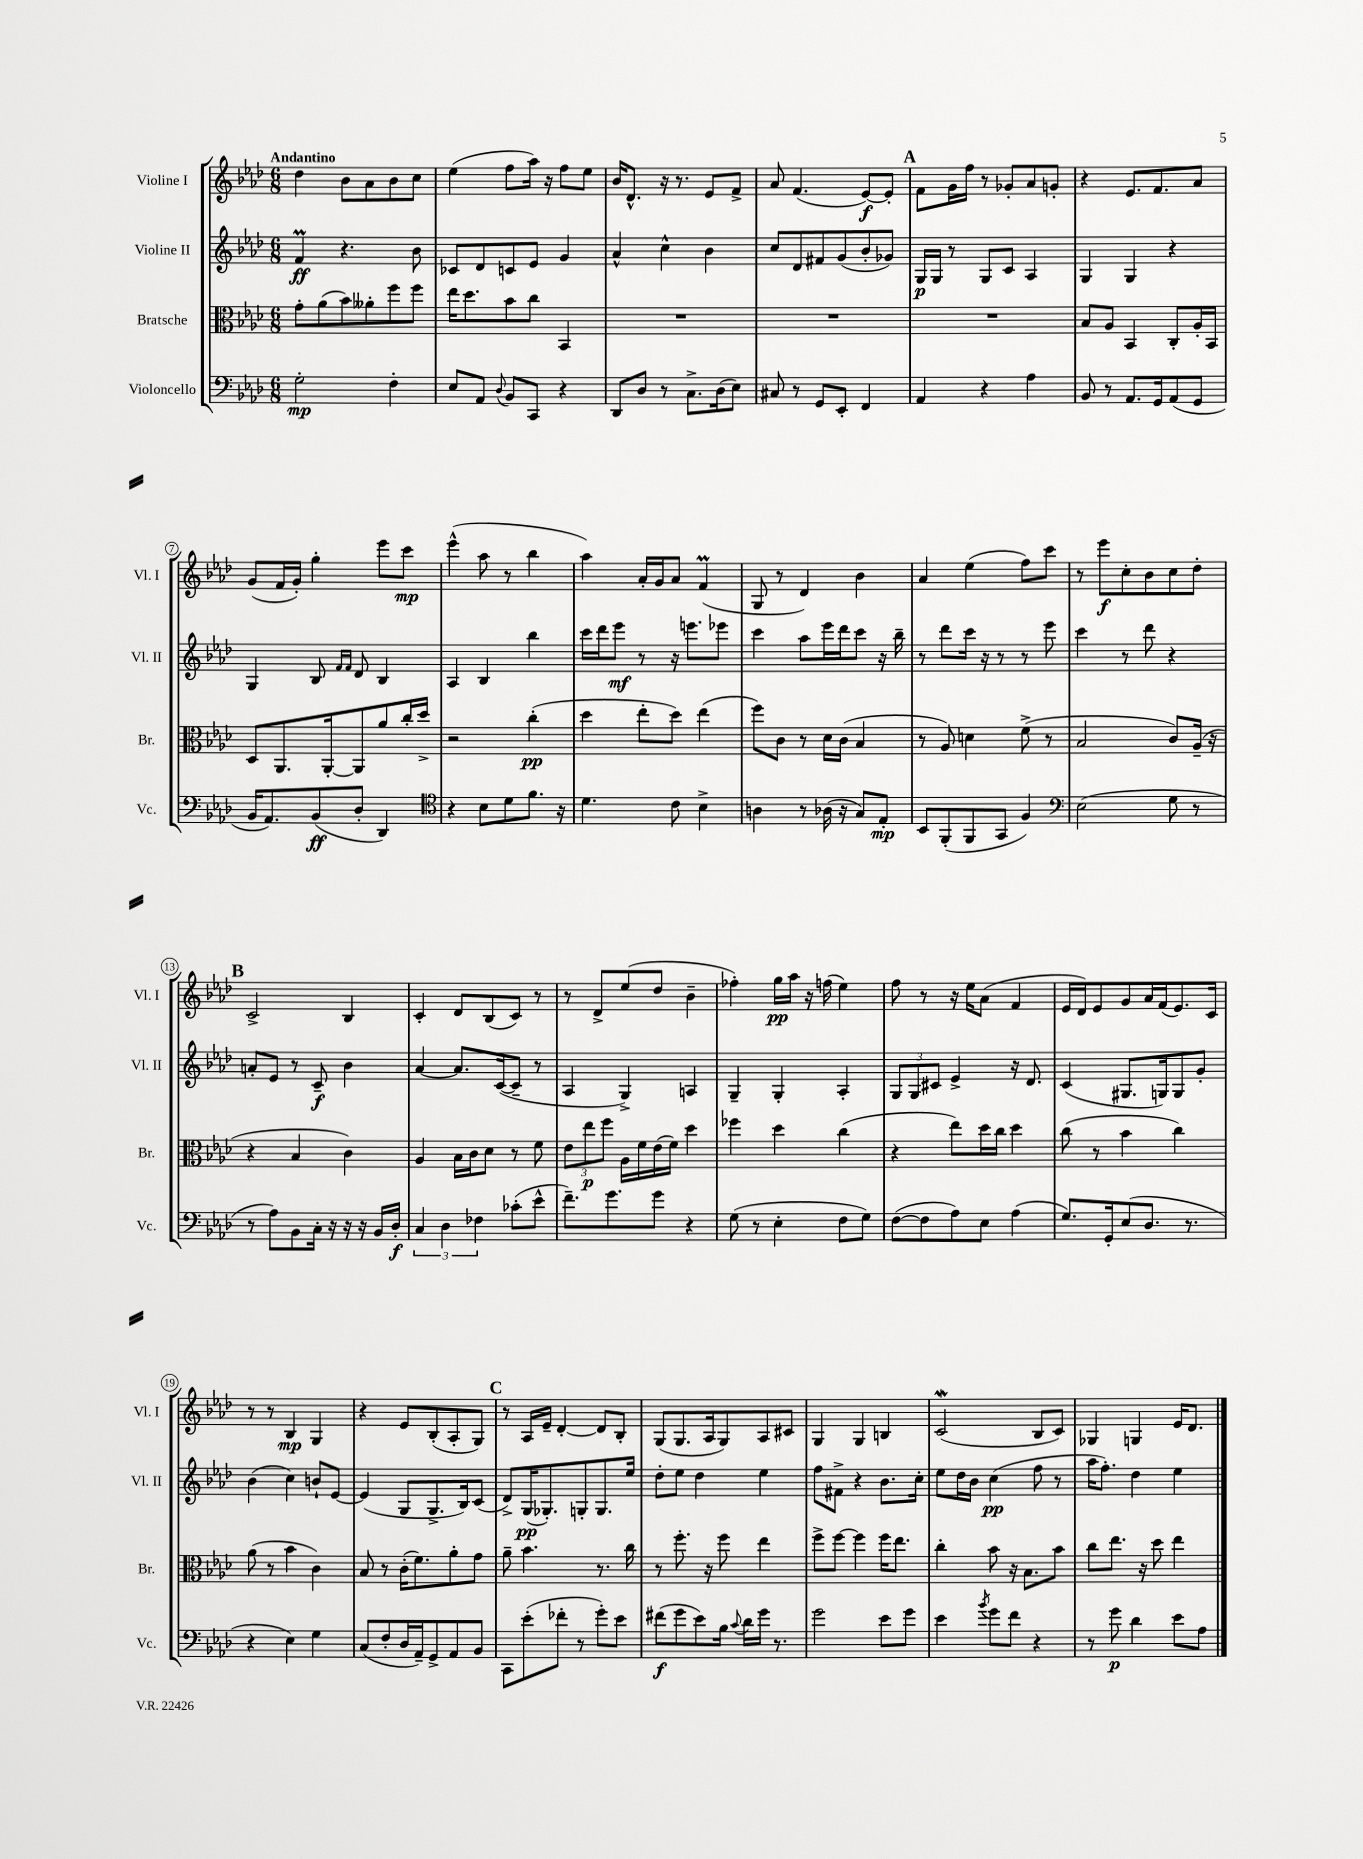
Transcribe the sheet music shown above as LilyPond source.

<<
\new StaffGroup <<
\new Staff = "s0" \with { instrumentName = "Violine I" shortInstrumentName = "Vl. I" } {
    \clef treble \key aes \major \numericTimeSignature \time 6/8 \tempo "Andantino"
    \autoBeamOff des''4 bes'8[ aes'8 bes'8 c''8] |
    ees''4( f''8[ aes''16]) r16 f''8[ ees''8] |
    bes'16[ des'8.]-^ r16 r8. ees'8[ f'8]-> |
    aes'8 f'4.( ees'8[~\f) ees'8]-. |
    \mark \markup { \bold "A" } f'8[ g'16 f''16] r8 ges'8[-. aes'8 g'8]-. |
    r4 ees'8.[ f'8. aes'8] |
    g'8[( f'16 g'16]-.) g''4-. ees'''8[ c'''8]\mp |
    ees'''4-^( aes''8 r8 bes''4 |
    aes''4) aes'16[-. g'16 aes'8] f'4\prall( |
    g8 r8 des'4) bes'4 |
    aes'4 ees''4( f''8[) c'''8] |
    r8 ees'''8[\f c''8-. bes'8 c''8 des''8]-. |
    \mark \markup { \bold "B" } c'2-> bes4 |
    c'4-. des'8[ bes8( c'8]) r8 |
    r8 des'8[-> ees''8( des''8] bes'4-- |
    fes''4-.) g''16[\pp aes''16] r16 f''16( ees''4) |
    f''8 r8 r16 ees''16[ aes'8]( f'4 |
    ees'16[ des'16) ees'8 g'8 aes'16 f'16( ees'8.) c'16] |
    r8 r8 bes4\mp g4 |
    r4 ees'8[ bes8-.( aes8-. g8]) |
    \mark \markup { \bold "C" } r8 aes16[ ees'16]-- des'4~-. des'8[ bes8]-. |
    g8[( g8. aes16 g8) aes8 cis'8] |
    g4 g4 b4 |
    c'2\mordent( bes8[ c'8]) |
    ges4 g4 ees'16[ des'8.] \bar "|." |
}
\new Staff = "s1" \with { instrumentName = "Violine II" shortInstrumentName = "Vl. II" } {
    \clef treble \key aes \major \numericTimeSignature \time 6/8
    \autoBeamOff f'4\prall\ff r4. bes'8 |
    ces'8[ des'8 c'8 ees'8] g'4 |
    aes'4-^ c''4-^ bes'4 |
    c''8[ des'8 fis'8 g'8( bes'8-. ges'8]) |
    \mark \markup { \bold "A" } g16[\p g16] r8 g8[ c'8] aes4 |
    g4 g4 r4 |
    g4 bes8 \grace { f'16[ f'16] } des'8 bes4 |
    aes4 bes4 bes''4 |
    c'''16[ des'''16 ees'''8]\mf r8 r16 e'''8.[ ees'''8] |
    c'''4 aes''8[ ees'''16 des'''16 c'''8] r16 bes''16-- |
    r8 des'''8[ c'''16] r16 r8 r8 ees'''8 |
    c'''4 r8 des'''8 r4 |
    \mark \markup { \bold "B" } a'8[-. ees'8] r8 c'8--\f bes'4 |
    aes'4~ aes'8.[ c'16~( c'8]-- r8 |
    aes4 g4->) a4 |
    g4-- g4-. aes4-. |
    \tuplet 3/2 { g8[ g8 cis'8] } ees'4-> r16 des'8. |
    c'4( gis8.[ g16) g8 g'8]-. |
    bes'4( c''4) b'8[-! ees'8]~ |
    ees'4( g8[ g8.-> bes16) c'8]( |
    \mark \markup { \bold "C" } des'8[->) g16\pp( ges8.-.) g8-. g8. ees''16] |
    des''8[-. ees''8] des''4 ees''4 |
    f''8[ fis'8]-> r4 bes'8.[ c''16]-. |
    ees''8[ des''16 bes'16] c''4\pp( f''8 r8 |
    aes''16[ f''8.]-.) des''4 ees''4 \bar "|." |
}
\new Staff = "s2" \with { instrumentName = "Bratsche" shortInstrumentName = "Br." } {
    \clef alto \key aes \major \numericTimeSignature \time 6/8
    \autoBeamOff g'8[-. aes'8( bes'8) aeses'8-. f''8 f''8] |
    ees''16[ des''8. bes'8 c''8] bes,4 |
    R2. |
    R2. |
    \mark \markup { \bold "A" } R2. |
    bes8[ aes8] bes,4 c8[-. aes16-. bes,16] |
    des8[ aes,8. aes,16~-. aes,8 aes'8 c''16-. des''16]-> |
    r2 c''4-.\pp( |
    des''4 ees''8[-. des''8]) ees''4( |
    f''8[) c'8] r8 des'16[ c'16]( bes4 |
    r8 aes8) d'4 f'8->( r8 |
    bes2 c'8[) aes16]--( r16 |
    \mark \markup { \bold "B" } r4 bes4 c'4) |
    aes4 bes16[ c'16 des'8] r8 f'8 |
    \tuplet 3/2 { ees'8[ ees''8\p f''8] } aes16[ f'16 ees'16( f'16]) des''4 |
    fes''4 des''4 c''4( |
    r4 ees''8[) des''16 c''16] des''4 |
    c''8( r8 bes'4 c''4) |
    aes'8( r8 bes'4 c'4) |
    bes8 r8 c'16[-.( f'8.) aes'8-. g'8] |
    \mark \markup { \bold "C" } aes'8-- bes'4. r8. c''16 |
    r8 f''8.-. r16 f''8 ees''4 |
    f''8[-> f''8]~ f''4 f''16[ ees''8.] |
    c''4-. bes'8 r16 bes8.[ bes'8] |
    c''8[ ees''8.] r16 des''8 ees''4 \bar "|." |
}
\new Staff = "s3" \with { instrumentName = "Violoncello" shortInstrumentName = "Vc." } {
    \clef bass \key aes \major \numericTimeSignature \time 6/8
    \autoBeamOff g2-.\mp f4-. |
    ees8[ aes,8] \appoggiatura { des8 } bes,8[ c,8] r4 |
    des,8[ des8] r8 c8.[-> des16( ees8]) |
    cis8 r8 g,8[ ees,8]-. f,4 |
    \mark \markup { \bold "A" } aes,4 r4 aes4 |
    bes,8 r8 aes,8.[ g,16 aes,8( g,8] |
    bes,16[ aes,8.) bes,8\ff( des8]-. des,4) |
    \clef tenor r4 bes8[ des'8 f'8.] r16 |
    des'4. c'8 bes4-> |
    a4 r8 aes16( r16 g8[) ees8]-.\mp |
    bes,8[ f,8-.( f,8 g,8] f4) |
    \clef bass ees2( g8 r8 |
    \mark \markup { \bold "B" } r8 aes8[) bes,8 c16]-. r16 r16 r16 bes,16[ des16]-.\f |
    \tuplet 3/2 { c4 des4 fes4 } ces'8[-.( ees'8]-^ |
    f'8.[--) g'8. g'8] r4 |
    g8( r8 ees4-. f8[ g8]) |
    f8[~( f8 aes8) ees8] aes4( |
    g8.[) g,16-. ees8( des8.] r8. |
    r4 ees4) g4 |
    c8[( f8-. des16 aes,16--) g,8-> aes,8 bes,8] |
    \mark \markup { \bold "C" } c,8[ ees'8-.( fes'8]-. r8 g'8[-.) ees'8] |
    fis'8[\f( g'8 ees'8) bes16] \appoggiatura { c'8 } des'16[ g'16] r8. |
    g'2 ees'8[ g'8] |
    ees'4 \acciaccatura { bes'8 } g'8[ f'8] r4 |
    r8 g'8\p des'4 ees'8[ aes8] \bar "|." |
}
>>
>>
\layout { \context { \Score \override BarNumber.stencil = #(make-stencil-circler 0.1 0.3 ly:text-interface::print) } }
